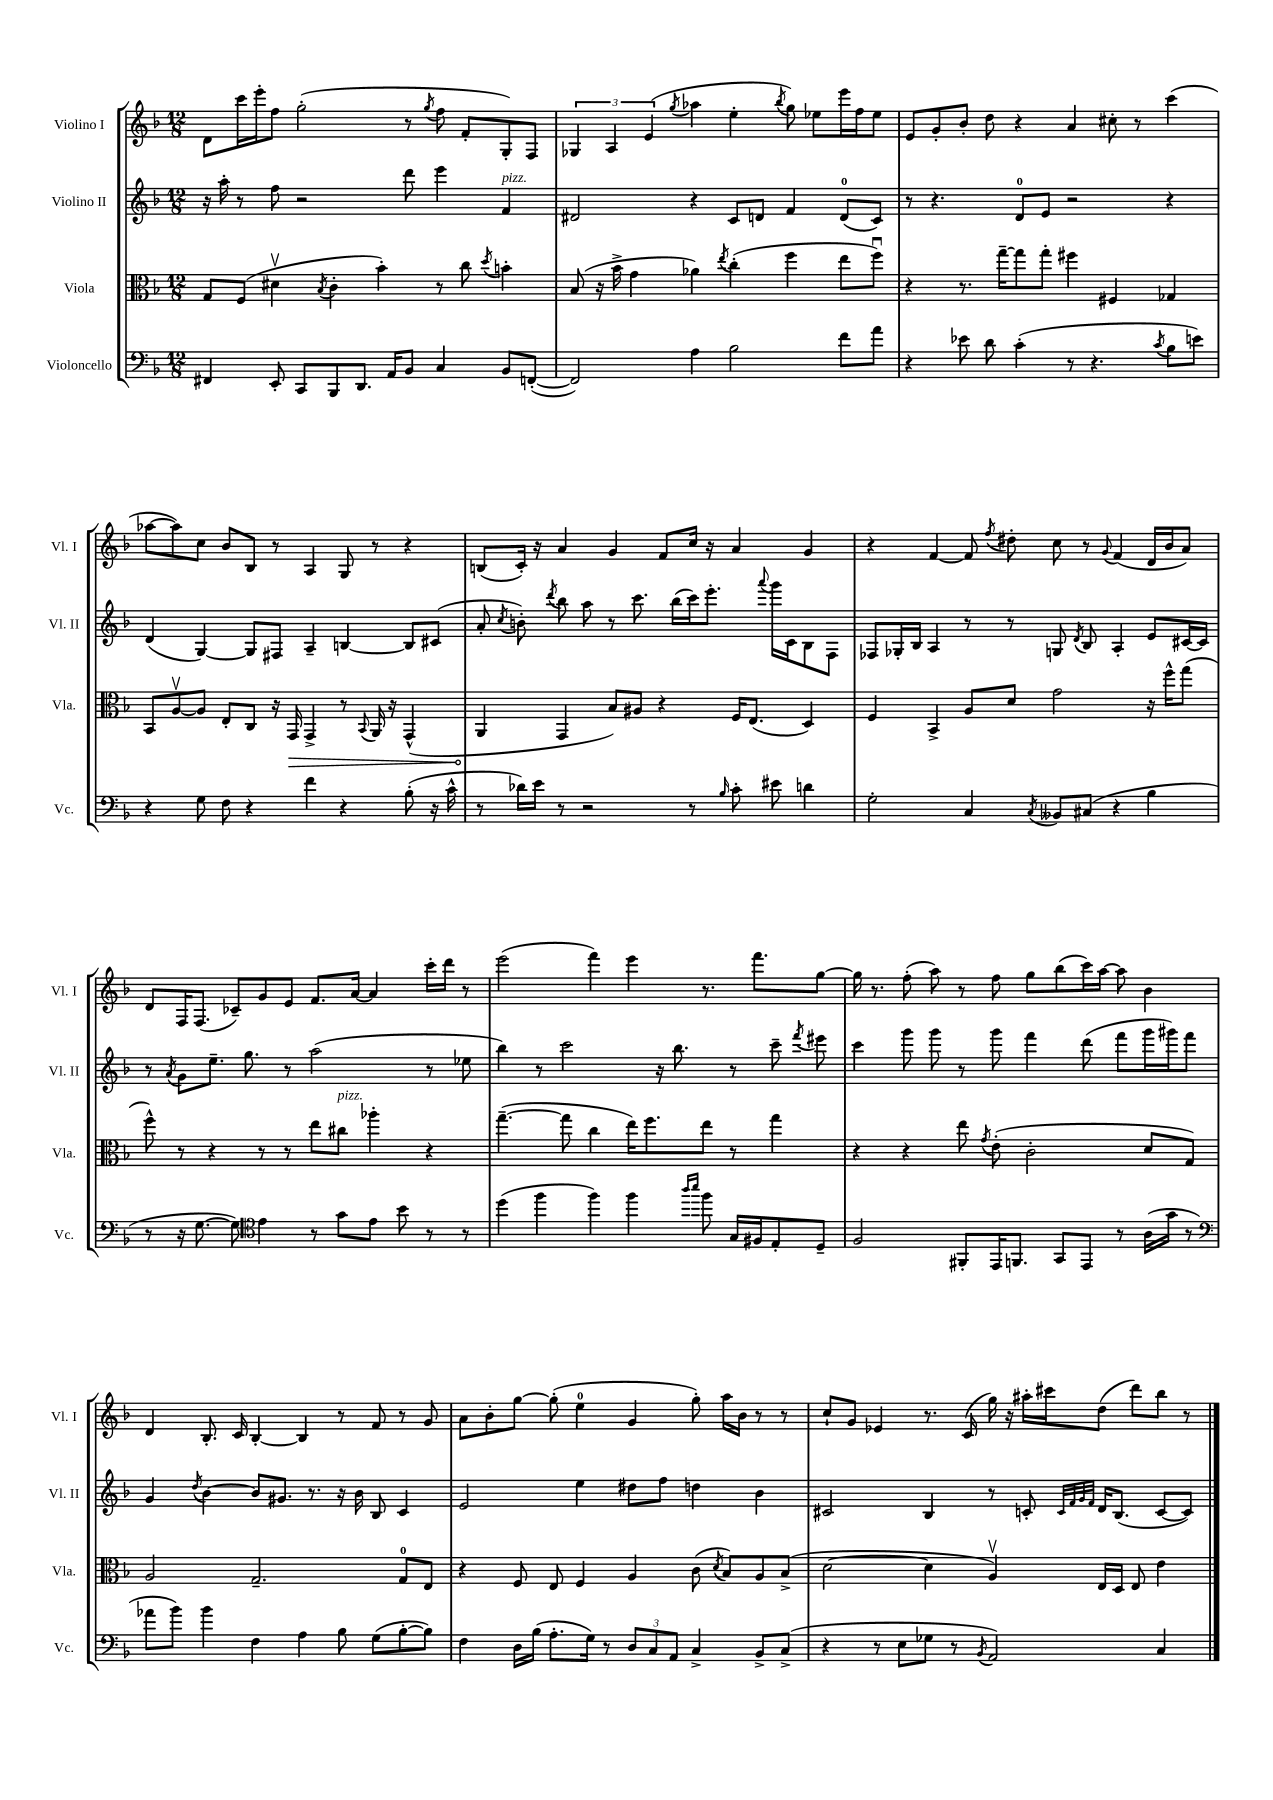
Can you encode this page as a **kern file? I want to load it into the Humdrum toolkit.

**kern	**kern	**kern	**kern
*staff4	*staff3	*staff2	*staff1
*clefF4	*clefC3	*clefG2	*clefG2
*k[b-]	*k[b-]	*k[b-]	*k[b-]
*M12/8	*M12/8	*M12/8	*M12/8
4FF#	8G	16r	8d
.	.	16aa'	.
.	(8F	8r	16ccc
.	.	.	16eee'
8EE'	4d#v	8ff	8ff
8CC	.	2r	(2gg'
.	8qB-	.	.
8BBB-	4c'	.	.
8.DD	.	.	.
.	4b-')	.	.
16AA	.	.	.
8BB-	.	8ddd	8r
.	.	.	8qgg
4C	8r	4eee	8ff
.	8cc	.	8f'
.	8qdd	.	.
8BB-	4b'	4f	8G')
([8FF'	.	.	8F
=	=	=	=
2FF])	(8B-	2d#	6G-
.	16r	.	.
.	.	.	6A
.	16b-^	.	.
.	4g	.	.
.	.	.	(6e
.	.	.	8qgg
4A	4a-)	4r	4aa-
.	8qee	.	.
2B-	(4cc'	8c	4ee'
.	.	8d	.
.	.	.	8qbb-
.	4ff	4f	8gg)
.	.	.	8ee-
8f	8ee	(8d	16eee
.	.	.	16ff
8a	8ffu)	8c)	8ee-
=	=	=	=
4r	4r	8r	8e
.	.	4.r	8g'
8e-	8.r	.	8b-'
8d	.	.	8dd
.	[16gg~	.	.
(4c'	8gg]	8d	4r
.	8gg'	8e	.
8r	4ff#	2r	4a
4.r	.	.	.
.	4F#	.	8cc#'
.	.	.	8r
8qc	.	.	.
8B-	4G-	4r	(4ccc
8e)	.	.	.
=	=	=	=
4r	8BB-	(4d	[8aa-
.	[8Av	.	8aa-])
8G	8A]	[4G)	8cc
8F	8E'	.	8b-
4r	8C	8G]	8B-
.	16r	8F#	8r
.	16GG	.	.
4f	4GG^	4A~	4A
4r	8r	[4B	8G
.	8qqBB-	.	.
.	16AA	.	8r
.	16r	.	.
(8B-'	(4GG^^	8B]	4r
16r	.	(8c#	.
16c^^	.	.	.
=	=	=	=
8r	4AA	8a'	(8B
.	.	8qcc	.
16d-)	.	8b')	16c')
16e	.	.	16r
.	.	8qddd	.
8r	4GG	8bb-	4a
2r	.	8aa	.
.	8B-)	8r	4g
.	8A#	8.ccc	.
.	4r	.	8f
.	.	(16bb-	.
8r	.	16ccc)	16cc
.	.	8.eee'	16r
16qqB-	.	.	.
8c'	16F	.	4a
.	(8.E	.	.
.	.	8qqaaa	.
8e#	.	16ggg	.
.	.	16c	.
4d	4D)	8B-	4g
.	.	8F	.
=	=	=	=
2G'	4F	8F-	4r
.	.	16G-'	.
.	.	16B-	.
.	4BB-^	4A	[4f
4C	8A	8r	8f]
.	.	.	8qff
.	8d	8r	8dd#'
8qC	.	.	.
8BB--	2g	8G	8cc
.	.	8qd	.
(8C#	.	8B-	8r
.	.	.	8qqg
4r	.	4A'	(4f
4B-	16r	8e	16d
.	16ff^^	.	16b-
.	(8gg	[16c#	8a)
.	.	16c#]	.
=	=	=	=
8r	8ff^^)	8r	8d
.	.	8qa	.
16r	8r	8g	16F
[8.G	.	.	(8.F
.	4r	8.ee~	.
8G])	.	.	8c-~)
.	.	8.gg	.
*clefC4	*	*	*
4e	8r	.	8g
.	8r	8r	8e
8r	8ee	(2aa	8.f
8g	8cc#	.	.
.	.	.	[16a
8e	4aa-'	.	4a]
8b-	.	.	.
8r	4r	8r	16ccc'
.	.	.	16ddd
8r	.	8ee-	8r
=	=	=	=
(4dd	([4.gg~	4bb-)	(2eee
4ff	.	8r	.
.	8gg]	2ccc	.
4ff)	4cc	.	4fff)
4ff	16ee)	.	4eee
.	8.ff	.	.
.	.	16r	.
.	.	8.bb-	.
16qqaa	.	.	.
16qqbb-	.	.	.
8ff	8ee	.	8.r
16G	8r	8r	.
16F#	.	.	8.fff
8E'	4gg	8ccc~	.
.	.	8qfff	.
8D~	.	8eee#	[8gg
=	=	=	=
2F	4r	4ccc	16gg]
.	.	.	8.r
.	4r	8ggg	(8ff'
.	.	8ggg	8aa)
8FF#'	8ee	8r	8r
.	8qg	.	.
16EE	(8e'	8ggg	8ff
8.FF	.	.	.
.	2c'	4fff	8gg
8GG	.	.	(8bb-
8EE	.	(8ddd	16ccc)
.	.	.	[16aa
8r	.	8fff	8aa]
(16A	8d	16ggg	4b-
16g	.	16ggg#)	.
8r	8G)	8fff	.
=	=	=	=
*clefF4	*	*	*
8a-	2A	4g	4d
8b-)	.	.	.
.	.	8qdd	.
4b-	.	[4b-	8.B-'
.	.	.	16c
4F	2.G~	8b-]	[4B-'
.	.	8.g#	.
4A	.	.	4B-]
.	.	8.r	.
8B-	.	16r	8r
.	.	16b-	.
(8G	.	8B-	8f
[8B-'	8G	4c	8r
8B-])	8E	.	8g
=	=	=	=
4F	4r	2e	8a
.	.	.	8b-'
16D	8F	.	[8gg
(16B-	.	.	.
8.A'	8E	.	(8gg']
.	4F	4ee	4ee
16G)	.	.	.
8r	.	.	.
12D	4A	8dd#	4g
12C	.	.	.
.	.	8ff	.
12AA	.	.	.
4C^	(8c	4dd	8gg')
.	8qd	.	.
.	8B-)	.	16aa
.	.	.	16b-
8BB-^	8A	4b-	8r
(8C^	(8B-^	.	8r
=	=	=	=
4r	[2d	2c#	8cc`
.	.	.	8g
8r	.	.	4e-
8E	.	.	.
8G-	4d]	4B-	8.r
8r	.	.	.
.	.	.	(16c
8qBB-	.	.	.
2AA)	4Av)	8r	16gg)
.	.	.	16r
.	.	8c'	16aa#'
.	.	.	16ccc#
.	.	32qqc	.
.	.	32qqf	.
.	.	32qqg	.
.	.	32qqf	.
.	16E	16d	(8dd
.	16D	(8.B-	.
.	8E	.	8ddd)
4C	4e	[8c	8bb-
.	.	8c])	8r
==	==	==	==
*-	*-	*-	*-
